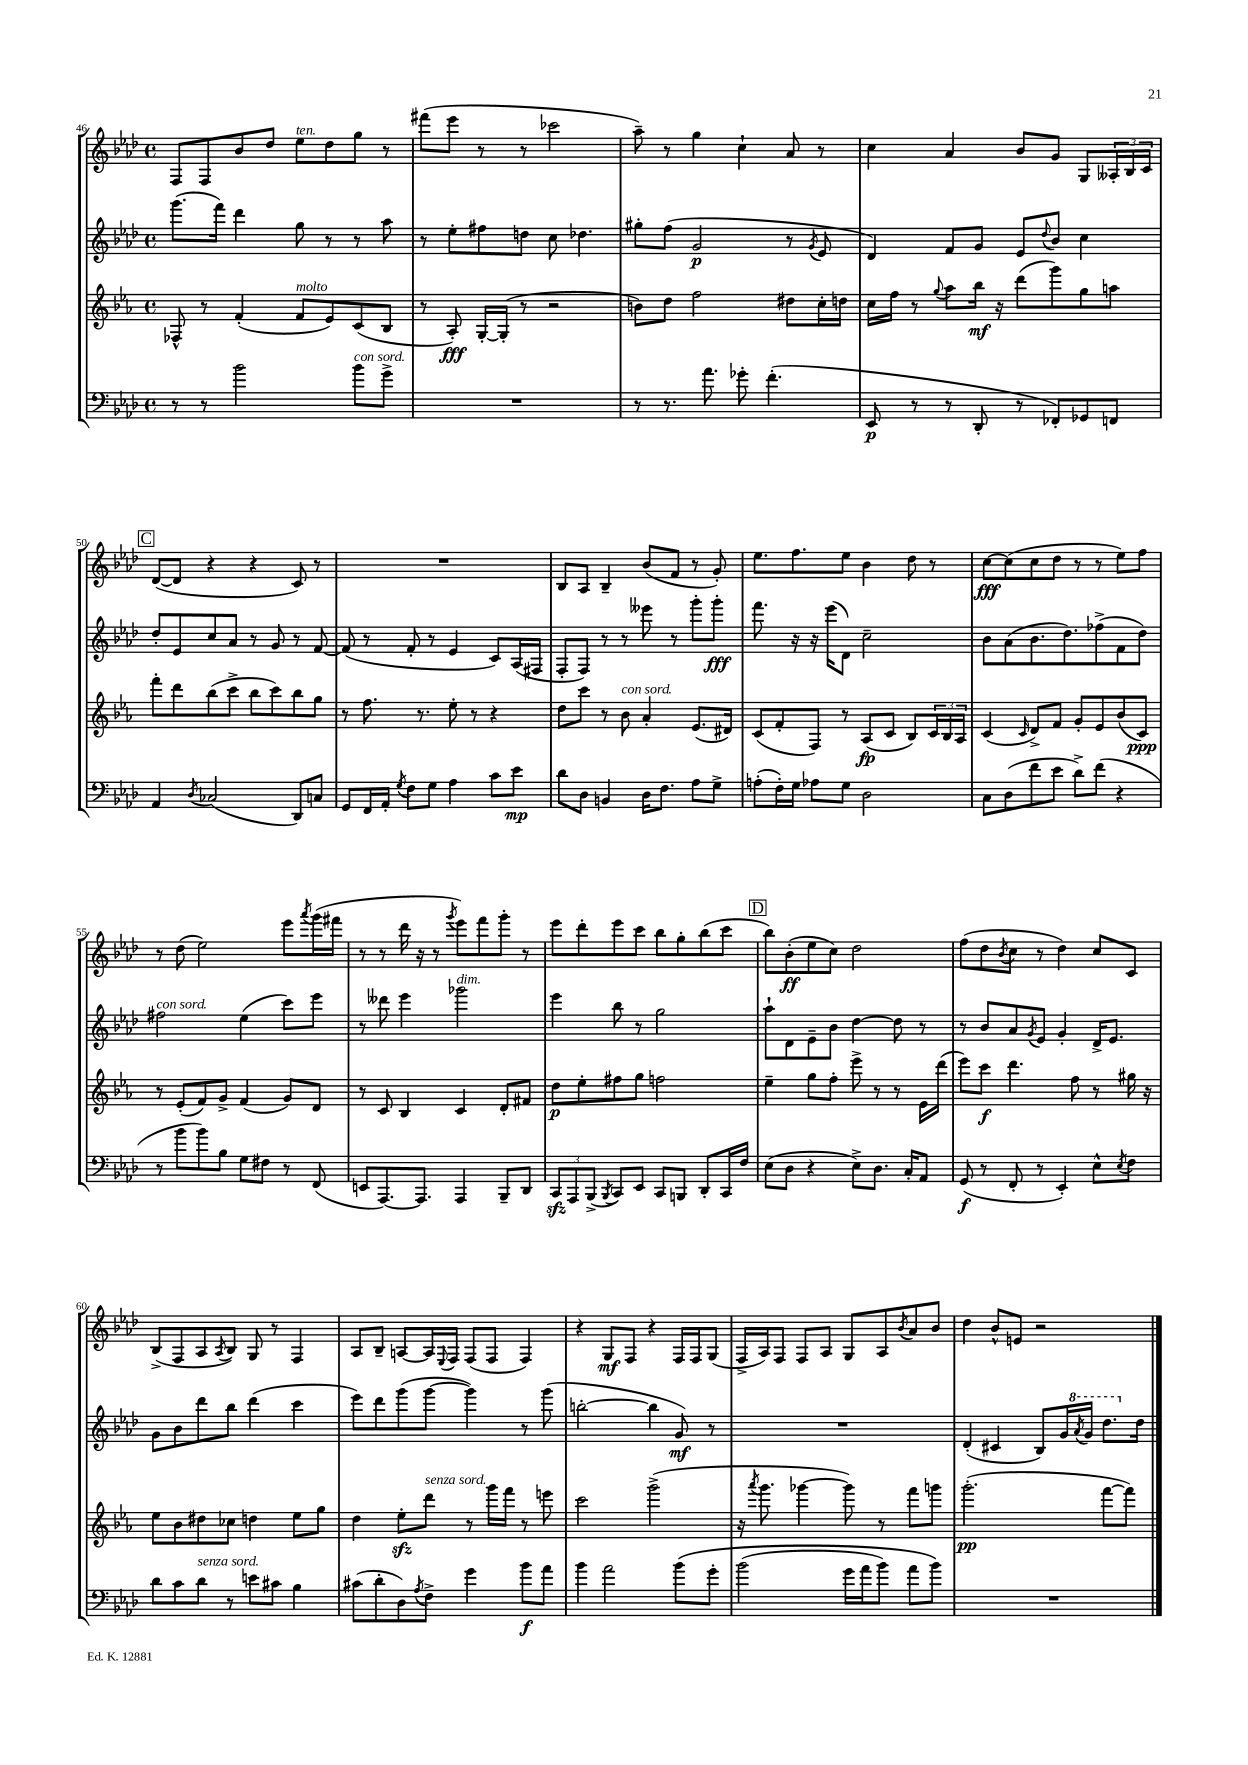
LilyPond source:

<<
\new StaffGroup <<
\new Staff = "s0" {
    \clef treble \key aes \major \defaultTimeSignature \time 4/4
    f8 f8 bes'8 des''8 ees''8^\markup { \italic "ten." } des''8 g''8 r8 |
    fis'''8( ees'''8 r8 r8 ces'''2 |
    aes''8--) r8 g''4 c''4-! aes'8 r8 |
    c''4 aes'4 bes'8 g'8 g8 \tuplet 3/2 { aeses16-. bes16 c'16 } |
    \mark \markup { \box "C" } des'8~( des'8 r4 r4 c'8) r8 |
    R1 |
    bes8 aes8 bes4-- bes'8( f'8 r8 g'8-.) |
    ees''8. f''8. ees''8 bes'4 des''8 r8 |
    c''8~\fff c''8( c''8 des''8 r8 r8 ees''8) f''8 |
    r8 des''8( ees''2) ees'''8 \acciaccatura { aes'''8 } g'''16( fis'''16 |
    r8 r8 des'''16 r16 r8 \acciaccatura { g'''8 } ees'''8) f'''8 g'''8-. r8 |
    ees'''8 des'''8-. ees'''8 c'''8 bes''8 g''8-. bes''8( c'''8 |
    \mark \markup { \box "D" } bes''8) bes'8-.\ff( ees''8 c''8) des''2 |
    f''8( des''8 \acciaccatura { bes'8 } c''8 r8 des''4) c''8 c'8 |
    bes8->( f8 aes8 \acciaccatura { aes8 } bes8) g8 r8 f4 |
    aes8 bes8-- a8~ a16 \appoggiatura { ees8 } f16 f8( f8 f4) |
    r4 g8\mf f8 r4 f16 f16 g8( |
    f16-> aes16) f8 f8 aes8 g8 aes8 \acciaccatura { bes'8 } aes'8 bes'8 |
    des''4 bes'8-^ e'8 r2 \bar "|." |
}
\new Staff = "s1" {
    \clef treble \key aes \major \defaultTimeSignature \time 4/4
    g'''8.( f'''16) des'''4 g''8 r8 r8 aes''8 |
    r8 ees''8-. fis''8 d''8 c''8 des''4. |
    gis''8-. f''8( g'2\p r8 \acciaccatura { g'8 } ees'8 |
    des'4) f'8 g'8 ees'8 \appoggiatura { des''8 } bes'8 c''4 |
    \mark \markup { \box "C" } des''8-. ees'8 c''8 aes'8 r8 g'8 r8 f'8~ |
    f'8( r8 f'8-. r8 ees'4 c'8) aes16( fis16 |
    f8-. f8) r8 r8 eeses'''8 r8 g'''8-. g'''8-.\fff |
    f'''8. r16 r16 ees'''16( des'8) c''2-- |
    bes'8 aes'8( bes'8. des''8.) fes''8->( f'8 des''8) |
    fis''2^\markup { \italic "con sord." } ees''4( c'''8) ees'''8 |
    r8 deses'''8 ees'''4 ges'''2^\markup { \italic "dim." } |
    ees'''4 bes''8 r8 g''2 |
    \mark \markup { \box "D" } aes''8-! des'8 ees'8-- bes'8 des''4~ des''8 r8 |
    r8 bes'8 aes'8 \acciaccatura { g'8 } ees'8 g'4-. des'16-> ees'8. |
    g'8 bes'8 des'''8 bes''8 des'''4( c'''4 |
    ees'''8) des'''8 g'''8( g'''8~ g'''4) r8 g'''8( |
    b''2~-. b''4 g'8\mf) r8 |
    R1 |
    des'4-.( cis'4 bes8) g'16 \ottava #1 \acciaccatura { aes''8 } g''16 des'''8. \ottava #0 des''16 \bar "|." |
}
\new Staff = "s2" {
    \clef treble \key ees \major \defaultTimeSignature \time 4/4
    fes8-^ r8 f'4-.( f'8^\markup { \italic "molto" } ees'8) c'8( bes8 |
    r8 aes8-.\fff) g16~-. g16-.( r8 r2 |
    b'8) d''8 f''2 dis''8 c''16-. d''16 |
    c''16 f''16 r8 \appoggiatura { g''8 } aes''8 bes''16\mf r16 d'''8( g'''8) g''8 a''8 |
    \mark \markup { \box "C" } f'''8-. d'''8 bes''8( c'''8-> bes''8 c'''8) bes''8 g''8 |
    r8 f''8. r8. ees''8-. r8 r4 |
    d''8 c'''8 r8 bes'8^\markup { \italic "con sord." } aes'4-. ees'8.( dis'16) |
    c'8( f'8-. f8) r8 aes8\fp( c'8 bes8) \tuplet 3/2 { c'16 bes16 aes16 } |
    c'4( \grace { c'16 } d'8->) f'8 g'8-. ees'8 bes'8( c'8\ppp) |
    r8 ees'8-.( f'8) g'8-> f'4( g'8) d'8 |
    r8 c'8 bes4 c'4 d'8-. fis'8 |
    d''8\p ees''8-. fis''8 g''8 f''2 |
    \mark \markup { \box "D" } ees''4-- g''8 f''8-. ees'''8-> r8 r8 ees'16 d'''16( |
    ees'''8) c'''8\f d'''4. f''8 r8 gis''16 r16 |
    ees''8 bes'8 dis''8 ces''8 d''4 ees''8 g''8 |
    d''4 ees''8-.\sfz d'''8^\markup { \italic "senza sord." } r8 g'''16 f'''16 r8 e'''8 |
    c'''2 g'''2->( |
    r16 \acciaccatura { aes'''8 } g'''8. ges'''4~ ges'''8) r8 f'''8 g'''8 |
    g'''2.-.\pp( f'''8~ f'''8) \bar "|." |
}
\new Staff = "s3" {
    \clef bass \key aes \major \defaultTimeSignature \time 4/4
    r8 r8 bes'2 bes'8^\markup { \italic "con sord." } g'8-> |
    R1 |
    r8 r8. aes'8. ges'8-. f'4.-.( |
    ees,8\p r8 r8 des,8-. r8 fes,8-.) ges,8 f,8 |
    \mark \markup { \box "C" } aes,4 \acciaccatura { des8 } ces2( des,8) c8 |
    g,8 f,16 aes,16-. \acciaccatura { g8 } f8 g8 aes4 c'8 ees'8\mp |
    des'8 des8 b,4 des16 f8. aes8 g8-> |
    a8-.( f16-.) g16 aes8 g8 des2 |
    c8 des8( f'8 ees'8 des'8->) f'8( r4 |
    r8 bes'8 bes'8) bes8 g8 fis8 r8 f,8( |
    e,8 aes,,8.~) aes,,8. aes,,4 bes,,8-- des,8 |
    \tuplet 3/2 { c,8\sfz aes,,8 bes,,8->( } \acciaccatura { bes,,8 } c,8) ees,8 c,8 b,,8 des,8-. c,16 f16 |
    \mark \markup { \box "D" } ees8( des8 r4 ees8->) des8. c16-. aes,8 |
    g,8\f( r8 f,8-. r8 ees,4-.) ees8-^ \acciaccatura { ees8 } f8 |
    des'8 c'8 des'8^\markup { \italic "senza sord." } r8 e'8 cis'8 bes4 |
    cis'8( des'8-. des8) \acciaccatura { aes8 } f8-> g'4 bes'8\f aes'8 |
    bes'4 aes'2 bes'8\( g'8-. |
    bes'2( g'16 aes'16 bes'8) aes'8 bes'8\) |
    R1 \bar "|." |
}
>>
>>
\layout { \context { \Score currentBarNumber = #46 } }
